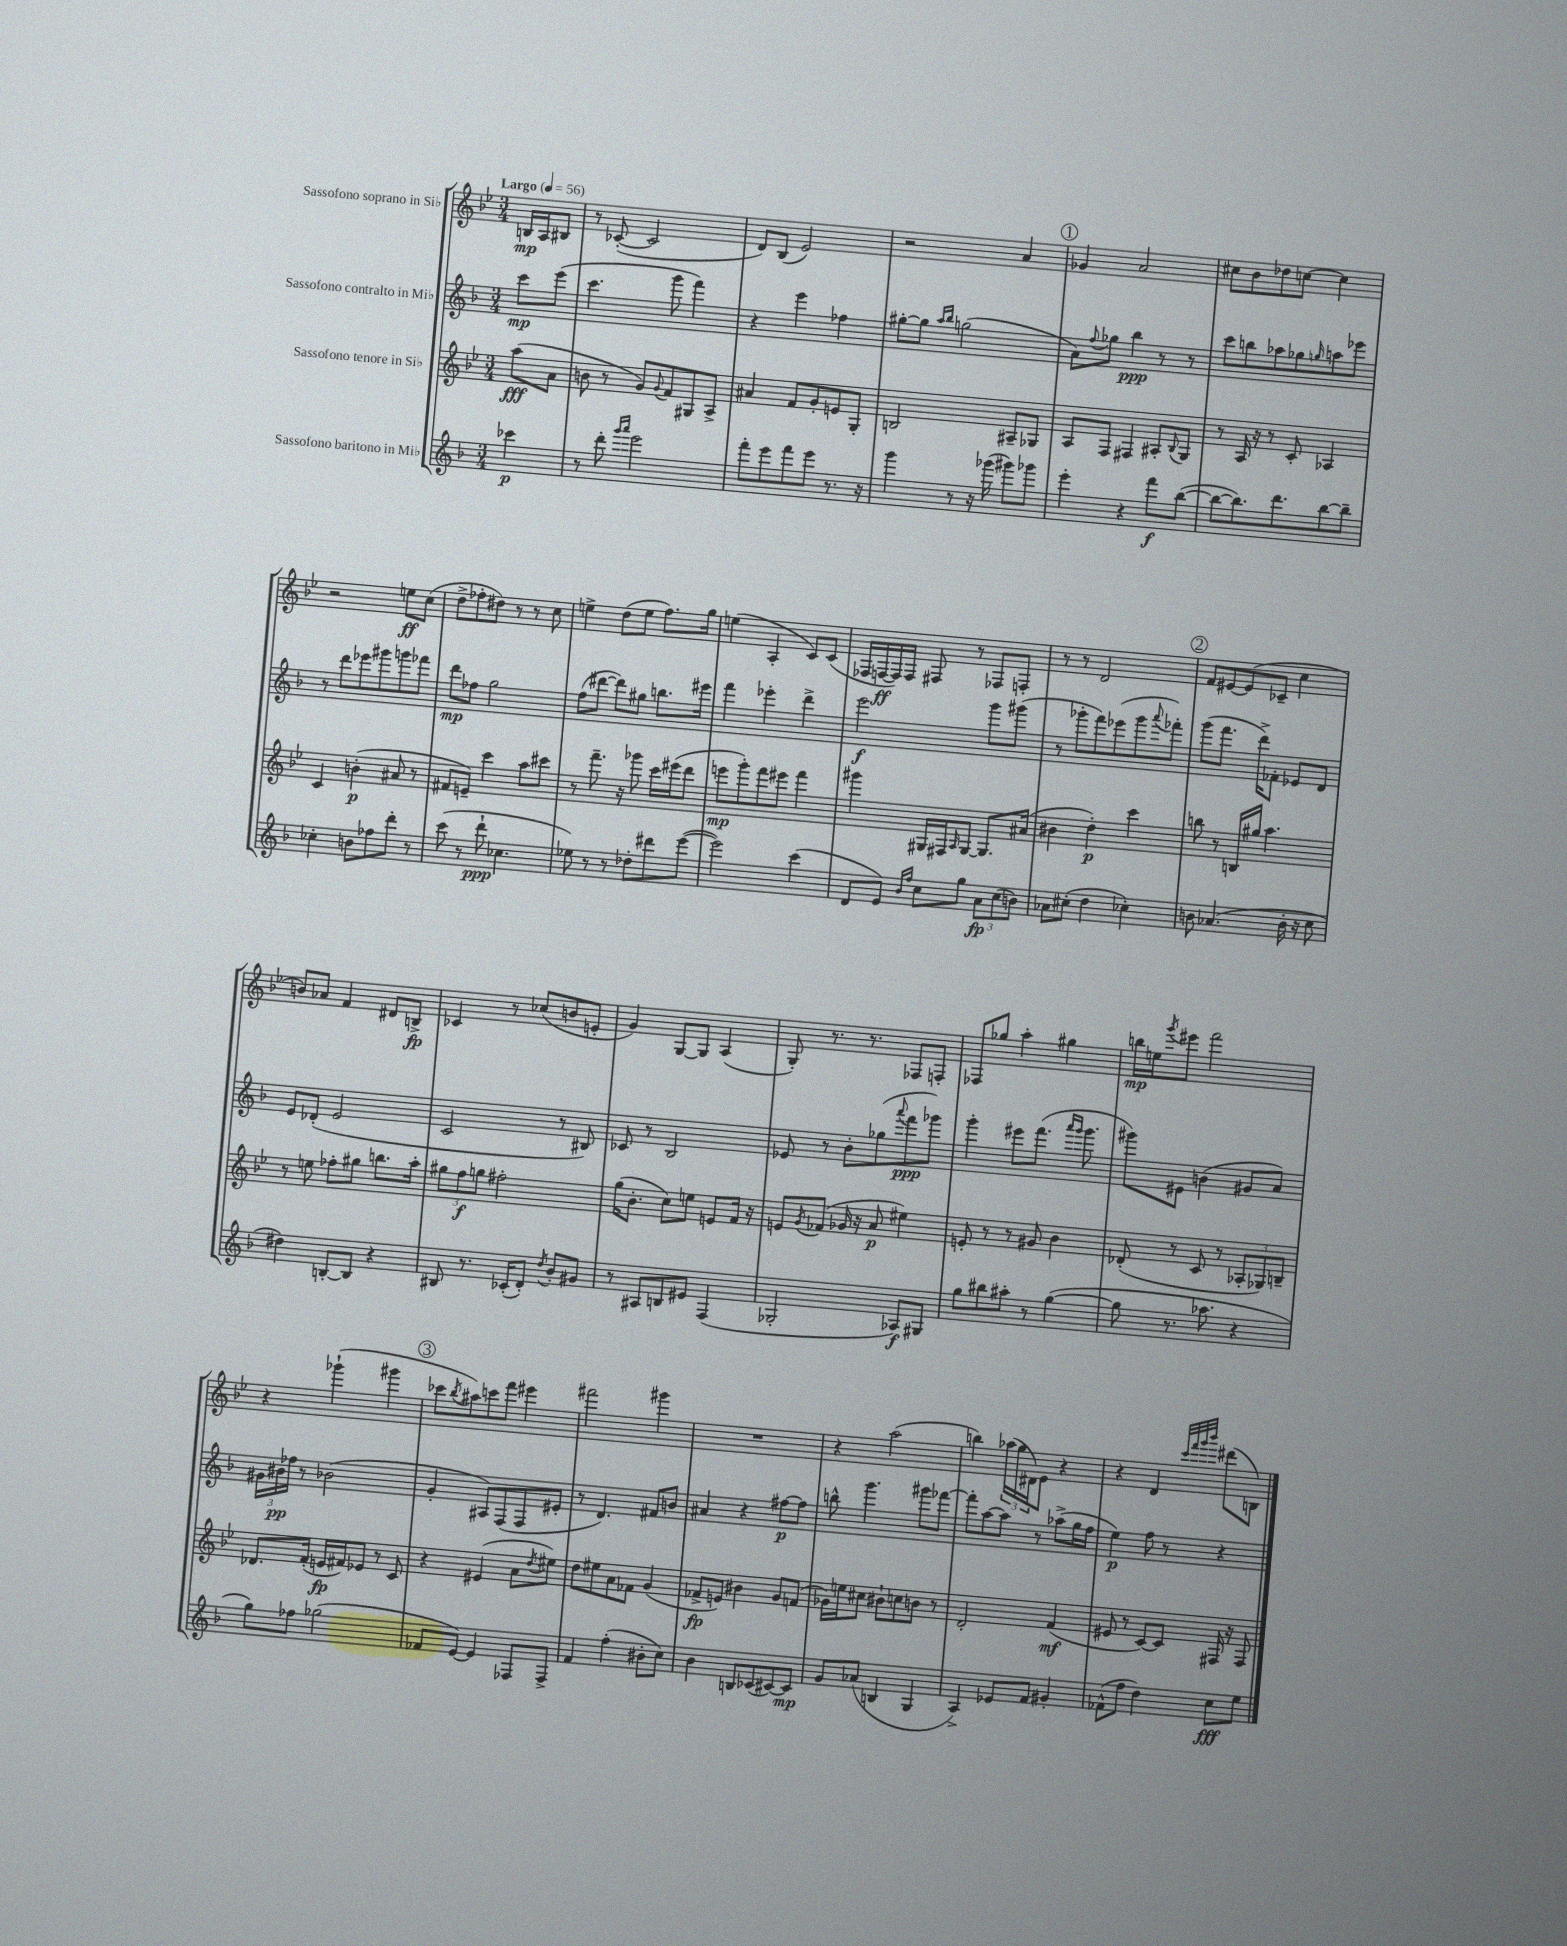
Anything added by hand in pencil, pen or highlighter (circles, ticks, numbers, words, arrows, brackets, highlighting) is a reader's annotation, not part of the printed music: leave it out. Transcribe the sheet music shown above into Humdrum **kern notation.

**kern	**dynam	**kern	**dynam	**kern	**dynam	**kern	**dynam
*part4	*part4	*part3	*part3	*part2	*part2	*part1	*part1
*staff4	*staff4	*staff3	*staff3	*staff2	*staff2	*staff1	*staff1
*I"Sassofono baritono in Mi♭	*	*I"Sassofono tenore in Si♭	*	*I"Sassofono contralto in Mi♭	*	*I"Sassofono soprano in Si♭	*
*clefG2	*	*clefG2	*	*clefG2	*	*clefG2	*
*k[b-]	*	*k[b-e-]	*	*k[b-]	*	*k[b-e-]	*
*M3/4	*	*M3/4	*	*M3/4	*	*M3/4	*
*MM56	*	*MM56	*	*MM56	*	*MM56	*
=	=	=	=	=	=	=	=
!	!	!	!	!	!	!LO:TX:a:B:t=Largo	!
4ccc-X\	p	(8aa\L	fff	8ccc\L	mp	16Bn/LL	mp
.	.	.	.	.	.	16A/J	.
.	.	8a\J	.	(8eee\J	.	8B#X/J	.
=1	=1	=1	=1	=1	=1	=1	=1
8r	.	8bn\	.	4.ccc\	.	8r	.
8ddd'\	.	8r	.	.	.	([8c-X'/	.
16qqggg/LL	.	.	.	.	.	.	.
16qqaaa/JJ	.	.	.	.	.	.	.
2eee\	.	8g/L)	.	.	.	2c-/]	.
.	.	8qqg/	.	.	.	.	.
.	.	8f/	.	8ggg\	.	.	.
.	.	8G#X/	.	4fff\)	.	.	.
.	.	8A^/J	.	.	.	.	.
=2	=2	=2	=2	=2	=2	=2	=2
8fff'\L	.	4a#X/	.	4r	.	8d/L)	.
8eee\	.	.	.	.	.	(8B-/J	.
8fff\	.	8f/L	.	4eee\	.	2e-/)	.
8eee\J	.	8g'/	.	.	.	.	.
8.r	.	8en/	.	4ff-X\	.	.	.
.	.	8G'/J	.	.	.	.	.
16r	.	.	.	.	.	.	.
=3	=3	=3	=3	=3	=3	=3	=3
4ggg\	.	2Bn/	.	[8gg#X'\L	.	2r	.
.	.	.	.	8gg#\J]	.	.	.
.	.	.	.	16qqaa/LL	.	.	.
.	.	.	.	16qqbb-/JJ	.	.	.
8r	.	.	.	(2ggn\	.	.	.
16r	.	.	.	.	.	.	.
(16ggg-X\	.	.	.	.	.	.	.
8ggg#X\L)	.	8A#X~/L	.	.	.	4a/	.
8ggg-X\J	.	8G-X/J	.	.	.	.	.
!!LO:REH:place=s1:t=1
=4	=4	=4	=4	=4	=4	=4	=4
4eee'\	.	8A/L	.	8a\L)	.	4g-X/	.
.	.	.	.	8qqff/	.	.	.
.	.	8F/J	.	8gg-X\J	.	.	.
4r	.	4F#X/	.	4bb-\	ppp	2a/	.
8fff\L	f	8A#X'/L	.	8r	.	.	.
.	.	8qqB-/	.	.	.	.	.
([8bb-\J	.	8G/J	.	8r	.	.	.
=5	=5	=5	=5	=5	=5	=5	=5
8bb-\L_	.	8r	.	8ccc\L	.	8cc#X\L	.
8.bb-\])	.	16A/	.	8bbn\	.	8b-\	.
.	.	16r	.	.	.	.	.
.	.	8r	.	8aa-X\	.	8dd-X\	.
8.ddd\	.	.	.	.	.	.	.
.	.	8c'/	.	8gg-X\	.	[8ccn\J	.
.	.	.	.	16qqggn/	.	.	.
[8bb-\	.	4A-X/	.	8aan\	.	4cc\]	.
8bb-~\J]	.	.	.	8eee-X\J	.	.	.
!!LO:LB:g=z
=6	=6	=6	=6	=6	=6	=6	=6
4cc-X'\	.	4c/	.	8r	.	2r	.
.	.	.	.	8ddd\L	.	.	.
8bn\L	.	(4bn'\	p	8eee-X\	.	.	.
8ff-X\	.	.	.	8ggg#X\	.	.	.
8ddd'\J	.	8a#X/	.	8gggn\	.	8een\L	ff
8r	.	8r	.	8fff-X\J	.	(8cc\J	.
=7	=7	=7	=7	=7	=7	=7	=7
(8ccc\	.	8f#X/L	.	8ddd\L	mp	8dd^\L	.
8r	.	8en~/J)	.	8ff-X\J	.	8ff-X'\	.
8ddd`\	ppp	4ccc\	.	2gg\	.	8dd#X\J)	.
4.cc-X\	.	.	.	.	.	8r	.
.	.	8aa\L	.	.	.	8r	.
.	.	8ccc#X\J	.	.	.	8cc\	.
=8	=8	=8	=8	=8	=8	=8	=8
8ee-X\)	.	8r	.	(8ff\L	.	4een^\	.
8r	.	8.fff~\	.	[8ddd#X\J	.	.	.
8r	.	.	.	8ddd#\L])	.	(8dd\L	.
.	.	16r	.	.	.	.	.
8dd-X'\L	.	8ggg-X\	.	8gg#X\J	.	8ee\J	.
8ddd#X\	.	16ccc\LL	.	8.bbn\L	.	8.ff\L)	.
.	.	(16eee#X\J	.	.	.	.	.
([8eee\J	.	8ddd\J	.	.	.	.	.
.	.	.	.	16eee#X\Jk	.	16gg\Jk	.
=9	=9	=9	=9	=9	=9	=9	=9
2eee\])	.	8eeen\L	mp	4fff\	.	(4een\	.
.	.	8ggg'\)	.	.	.	.	.
.	.	8fff\	.	4eee-X'\	.	4A'/	.
.	.	8eee#X\J	.	.	.	.	.
(4ccc\	.	4fff\	.	4ddd^\	.	8c/L)	.
.	.	.	.	.	.	(8c/J	.
=10	=10	=10	=10	=10	=10	=10	=10
8d/L	.	4ggg#X\	.	2eee\	f	16F-X/LL	.
.	.	.	.	.	.	[16Fn/	ff
8e/J)	.	.	.	.	.	16F/])	.
.	.	.	.	.	.	16F/JJ	.
16qqb-/LL	.	.	.	.	.	.	.
16qqff/JJ	.	.	.	.	.	.	.
8cc\L	.	16G#X/LL	.	.	.	8F#X/	.
.	.	16F#X/J	.	.	.	.	.
.	.	16qqA/	.	.	.	.	.
8gg\J	.	[8G#/J	.	.	.	8r	.
12a\L	fp	8.G#/L]	.	8ggg\L	.	8F-X/L	.
(12cc\	.	.	.	.	.	.	.
.	.	.	.	(8ggg#X\J	.	8Fn'/J	.
12bn\J)	.	.	.	.	.	.	.
.	.	(16a#X/Jk	.	.	.	.	.
=11	=11	=11	=11	=11	=11	=11	=11
8a-X\L	.	4b#X\	.	8r	.	8r	.
(8cc#X'\J	.	.	.	8ggg-X'\L	.	8r	.
4dd\	.	4dd'\)	p	8fff\)	.	2d/	.
.	.	.	.	(8eee-X\	.	.	.
4cc-X'\)	.	4ccc\	.	8ggg-\	.	.	.
.	.	.	.	8qqaaa/	.	.	.
.	.	.	.	8fff-X'\J)	.	.	.
!!LO:REH:place=s1:t=2
=12	=12	=12	=12	=12	=12	=12	=12
8bn\	.	8bbn\	.	(8ggg\L	.	8f/L	.
(4.a-X/	.	8r	.	8.fff\J	.	[8e#X/	.
.	.	16Bn/LL	.	.	.	(8e#/]	.
.	.	16gg#X/JJ	.	16ddd^\KL)	.	.	.
.	.	4.aa\	.	8f-X'\J	.	8c-X~/J	.
16b'\	.	.	.	8e-X/L	.	4cc\	.
16r	.	.	.	.	.	.	.
8cc\	.	.	.	8d/J	.	.	.
!!LO:LB:g=z
=13	=13	=13	=13	=13	=13	=13	=13
4dd#X\)	.	8r	.	8e/L	.	8bn/L)	.
.	.	8een\	.	(8d-X'/J	.	8a-X/J	.
[8Bn'/L	.	8ff-X'\L	.	2e/	.	4f/	.
8B/J]	.	8gg#X\J	.	.	.	.	.
4r	.	8.bbn\L	.	.	.	8d#X/L	.
.	.	.	.	.	.	8Bn^/J	fp
.	.	16aa'\Jk	.	.	.	.	.
=14	=14	=14	=14	=14	=14	=14	=14
8B#X/	.	12gg#X\L	.	2c/	.	4c-X/	.
.	.	12ff\	f	.	.	.	.
8.r	.	.	.	.	.	.	.
.	.	12ggn\J	.	.	.	.	.
.	.	2ff#X'\	.	.	.	8r	.
(16c-X'/KL	.	.	.	.	.	.	.
8d'/J)	.	.	.	.	.	(8cc-X/L	.
8qdd/	.	.	.	.	.	.	.
8b-'/L	.	.	.	8r	.	8bn/	.
8g#X/J	.	.	.	8B#X/)	.	8en'/J	.
=15	=15	=15	=15	=15	=15	=15	=15
8r	.	(16gg\KL	.	8c-X/	.	4g/)	.
.	.	8.b-'\J	.	.	.	.	.
8A#X/L	.	.	.	8r	.	.	.
8Bn/	.	8cc\L)	.	2B-/	.	[8G/L	.
8e#X/J	.	8een\J	.	.	.	8G/J]	.
(4F/	.	8en/L	.	.	.	(4A/	.
.	.	16f/Jk	.	.	.	.	.
.	.	16r	.	.	.	.	.
=16	=16	=16	=16	=16	=16	=16	=16
2G-X'/	.	8en/L	.	8e-X/	.	8G'/)	.
.	.	8qg/	.	.	.	.	.
.	.	(8f-X/J	.	8r	.	8.r	.
.	.	16g-X/	.	8b-'\L	.	.	.
.	.	16r	.	.	.	8.r	.
.	.	8a/	p	(8gg-X\	.	.	.
.	.	.	.	8qqaaa/	.	.	.
8A-X/L)	f	4ee#X\)	.	8fff\	ppp	8F-X/L	.
8G#X/J	.	.	.	8ggg-X\J)	.	8Fn'/J	.
=17	=17	=17	=17	=17	=17	=17	=17
8gg\L	.	8en'/	.	4ggg'\	.	8F-X/L	.
8bb#X\	.	8r	.	.	.	8gg-X/J	.
8aa#X'\J	.	8r	.	8eee#X\L	.	4aa'\	.
8r	.	8g#X/	.	(8.fff\J	.	.	.
([4gg\	.	4b-\	.	.	.	4gg#X\	.
.	.	.	.	16qqaaa/LL	.	.	.
.	.	.	.	16qqggg/JJ	.	.	.
.	.	.	.	8.ggg\	.	.	.
=18	=18	=18	=18	=18	=18	=18	=18
8gg\]	.	(8d-X'/	.	8ggg#X\L)	.	16bbn\LL	mp
.	.	.	.	.	.	16een\J	.
.	.	.	.	.	.	8qggg/	.
8.r	.	8r	.	8e#X\J	.	8eee#X\J	.
.	.	8c/	.	(4bn\	.	2fff\	.
8.aa-X\	.	.	.	.	.	.	.
.	.	8r	.	.	.	.	.
4r	.	12A-X'/L	.	8g#X/L	.	.	.
.	.	12G-X/)	.	.	.	.	.
.	.	.	.	8a/J)	.	.	.
.	.	12Bn~/J	.	.	.	.	.
!!LO:LB:g=z
=19	=19	=19	=19	=19	=19	=19	=19
8gg\L)	.	8.d-X/L	.	24g#X\LL	.	4r	.
.	.	.	.	24b#X\	pp	.	.
.	.	.	.	24ff-X\JJ	.	.	.
8ff-X\J	.	.	.	8r	.	.	.
.	.	(16f'/Jk	.	.	.	.	.
(2gg-X\	.	16en/LL	fp	(2b-X\	.	(4ggg-X`\	.
.	.	16f#X/J)	.	.	.	.	.
.	.	8e-X/J	.	.	.	.	.
.	.	8r	.	.	.	4ggg#X\	.
.	.	8c/	.	.	.	.	.
!!LO:REH:place=s1:t=3
=20	=20	=20	=20	=20	=20	=20	=20
8f-X/L	.	4r	.	4g'/	.	8ccc-X\L	.
.	.	.	.	.	.	8qbb-/	.
[8e/J)	.	.	.	.	.	8aa#X\)	.
4e/]	.	(4e#X/	.	8A#X/L)	.	8cccn\	.
.	.	.	.	(8F/	.	8fff\J	.
8F-X/L	.	8a\L	.	8F/	.	4eee#X\	.
.	.	8qdd/	.	.	.	.	.
8F-^/J	.	8ee#X\J)	.	8e#X'/J	.	.	.
=21	=21	=21	=21	=21	=21	=21	=21
4f/	.	8dd\L	.	8r	.	2fff#X\	.
.	.	8ee#X\	.	4.d/)	.	.	.
(4ff'\	.	8a\	.	.	.	.	.
.	.	8f-X\J	.	.	.	.	.
8b#X'\L	.	(4g/	.	8f#X/L	.	4ggg#X\	.
8cc\J)	.	.	.	8bn/J	.	.	.
=22	=22	=22	=22	=22	=22	=22	=22
4b-\	.	8f-X^/L	fp	4a#X/	.	2.r	.
.	.	8en/J)	.	.	.	.	.
8Bn/L	.	4b#X\	.	4r	.	.	.
(8c-X/	.	.	.	.	.	.	.
[8c#X/)	.	8g/L	.	[8ff#X\L	p	.	.
8c#/J]	mp	(8fn/J	.	8ff#\J]	.	.	.
=23	=23	=23	=23	=23	=23	=23	=23
8g/L	.	16g-X\LL)	.	8bbn^^\	.	4r	.
.	.	16een\J	.	.	.	.	.
(8a-X/J	.	8cc#X\J	.	4.ggg\	.	.	.
4Bn/	.	8b#X`\L	.	.	.	(2aa\	.
.	.	8ccn\	.	.	.	.	.
4G/	.	8bn\J	.	8ggg#X\L	.	.	.
.	.	8r	.	[8fff-X\J	.	.	.
=24	=24	=24	=24	=24	=24	=24	=24
4A^/)	.	2d'/	.	8fff-'\L]	.	4bbn\)	.
.	.	.	.	[8aa\	.	.	.
8e-X/L	.	.	.	8aa\J]	.	(24aa-X\LL	.
.	.	.	.	.	.	24gg\	.
.	.	.	.	.	.	24d#X\J)	.
8f/J	.	.	.	8r	.	8e-\J	.
4g#X'/	.	(4f/	mf	(8aa-X^\L	.	4r	.
.	.	.	.	16gg\L	.	.	.
.	.	.	.	16ff\JJ	.	.	.
=25	=25	=25	=25	=25	=25	=25	=25
(8f-X^^\L	.	8e#X/	.	4ee\)	p	4r	.
8ff\J	.	8r	.	.	.	.	.
4dd\)	.	[8c/L)	.	8ff\	.	4d/	.
.	.	8c/J]	.	8r	.	.	.
.	.	.	.	.	.	32qqccc/LLL	.
.	.	.	.	.	.	32qqfff/	.
.	.	.	.	.	.	32qqggg/	.
.	.	.	.	.	.	32qqbbb-/JJJ	.
8cc\L	fff	16F#X/	.	4r	.	(8ddd#X\L	.
.	.	16r	.	.	.	.	.
8ee\J	.	8F#/	.	.	.	8Bn\J)	.
==	==	==	==	==	==	==	==
*-	*-	*-	*-	*-	*-	*-	*-
